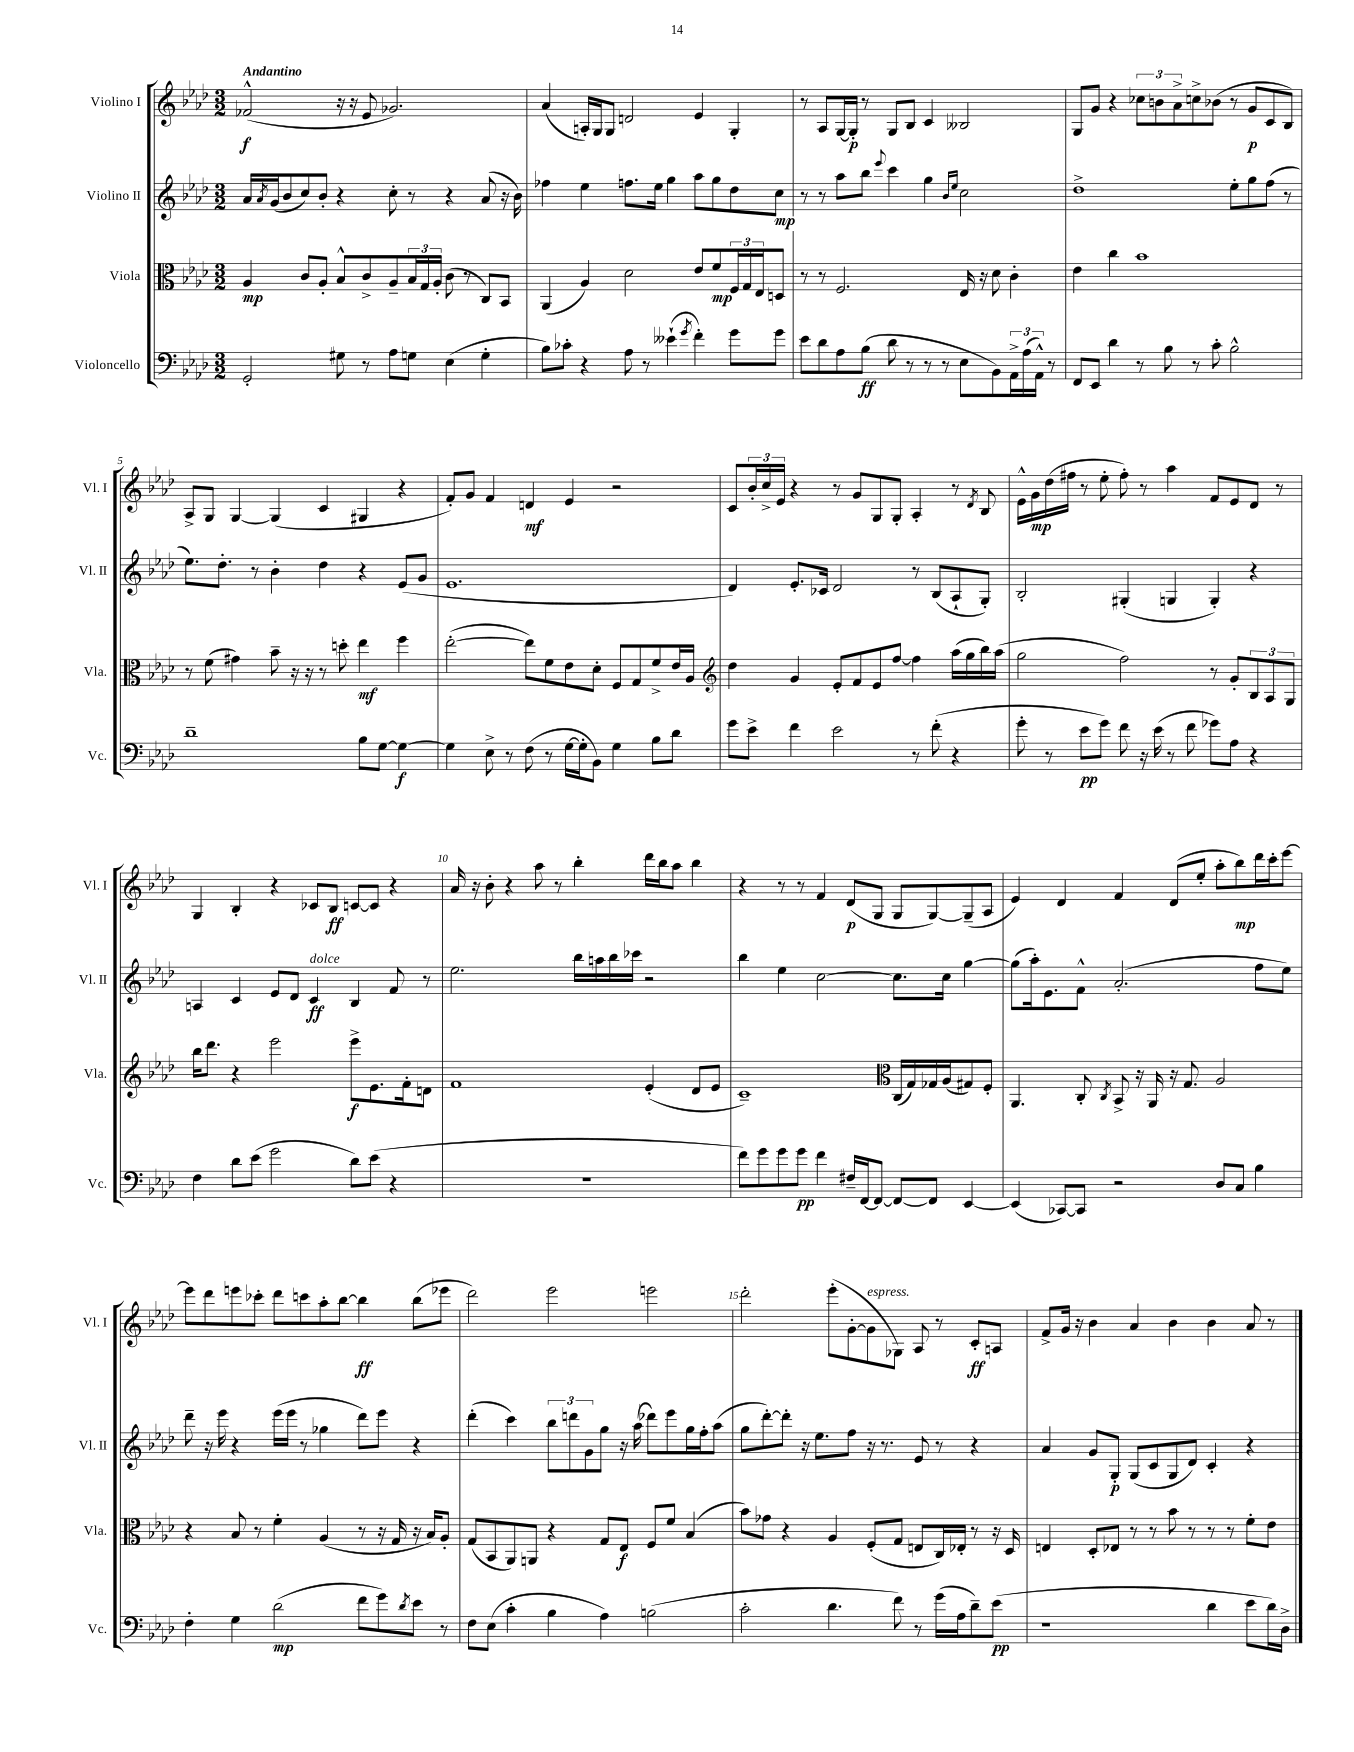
<<
\new StaffGroup <<
\new Staff = "s0" \with { instrumentName = "Violino I" shortInstrumentName = "Vl. I" } {
    \clef treble \key aes \major \numericTimeSignature \time 3/2 \tempo "Andantino"
    fes'2-^\f( r16 r16 ees'8 ges'2.) |
    aes'4( a16-.) g16 g8 d'2 ees'4 g4-. |
    r8 aes8 g16~ g16-.\p r8 g8 bes8 c'4 beses2 |
    g8 g'8 r4 \tuplet 3/2 { ces''8 b'8 aes'8-> } c''8-> bes'8( r8 g'8\p c'8 bes8) |
    aes8-> g8 g4~ g4( c'4 gis4 r4 |
    f'8-.) g'8 f'4 d'4\mf ees'4 r2 |
    c'8 \tuplet 3/2 { bes'16-. c''16-> ees'16 } r4 r8 g'8 g8 g8-. aes4-. r8 \acciaccatura { des'8 } bes8 |
    ees'16-^ g'16\mp des''16( fis''16 r8 ees''8-. fis''8-.) r8 aes''4 f'8 ees'8 des'8 r8 |
    g4 bes4-. r4 ces'8 bes8\ff c'8~ c'8 r4 |
    aes'16 r16 bes'8-. r4 aes''8 r8 bes''4-. des'''16 bes''16 aes''8 bes''4 |
    r4 r8 r8 f'4 des'8\p( g8 g8 g8~) g8--( aes8 |
    ees'4) des'4 f'4 des'8( ees''8-. aes''8-. bes''8\mp) des'''16 c'''16-. ees'''8~ |
    ees'''8 des'''8 e'''8 ces'''8-. des'''8 c'''8 aes''8-. bes''8~ bes''4\ff bes''8( ees'''8 |
    des'''2) ees'''2 e'''2 |
    des'''2-. ees'''8-.( g'8~-. g'8^\markup { \italic "espress." } ges8) aes8 r8 c'8-.\ff a8 |
    f'8-> g'16 r16 bes'4 aes'4 bes'4 bes'4 aes'8 r8 \bar "|." |
}
\new Staff = "s1" \with { instrumentName = "Violino II" shortInstrumentName = "Vl. II" } {
    \clef treble \key aes \major \numericTimeSignature \time 3/2
    aes'16 \acciaccatura { aes'8 } g'16( bes'8 c''8) bes'8-. r4 c''8-. r8 r4 aes'8( r16 bes'16) |
    fes''4 ees''4 f''8. ees''16 g''4 aes''8 g''8 des''8 c''8\mp |
    r8 r8 aes''8 bes''8 \appoggiatura { ees'''8 } c'''4 g''4 \grace { bes'16 ees''16 } c''2 |
    des''1-> ees''8-. g''8 f''8( r8 |
    ees''8.) des''8.-. r8 bes'4-. des''4 r4 ees'8( g'8 |
    ees'1. |
    des'4) ees'8.-. ces'16 des'2 r8 bes8( aes8-! g8-.) |
    bes2-. gis4-.( g4 g4-.) r4 |
    a4 c'4 ees'8 des'8 c'4\ff^\markup { \italic "dolce" } bes4 f'8 r8 |
    ees''2. bes''16 a''16 bes''16 ces'''16 r2 |
    bes''4 ees''4 c''2~ c''8. c''16 g''4~ |
    g''8( aes''16-.) ees'8. f'8-^ aes'2.-.( f''8 ees''8) |
    des'''8-- r16 ees'''16 r4 ees'''16( ees'''16 r8 ges''4 des'''8) ees'''8 r4 |
    des'''4-.( c'''4) \tuplet 3/2 { bes''8 d'''8 g'8 } g''8 r16 aes''16( des'''8) ees'''8 g''16 f''16-. aes''8( |
    g''8 des'''8~-.) des'''8-. r16 ees''8. f''8 r16 r8. ees'8 r8 r4 |
    aes'4 g'8 g8-.\p g8( c'8 g8 des'8) c'4-. r4 \bar "|." |
}
\new Staff = "s2" \with { instrumentName = "Viola" shortInstrumentName = "Vla." } {
    \clef alto \key aes \major \numericTimeSignature \time 3/2
    aes4\mp c'8 aes8-. bes8-^ c'8-> aes8-- \tuplet 3/2 { bes16 g16 aes16-. } c'8( r8 c8) bes,8 |
    aes,4( aes4) des'2 ees'8 f'8\mp \tuplet 3/2 { f16 g16 ees16 } d8 |
    r8 r8 f2. ees16 r16 des'8 c'4-. |
    ees'4 c''4 bes'1 |
    r8 f'8( gis'4) bes'8-- r16 r16 r8 d''8-. ees''4\mf f''4 |
    ees''2~-.( ees''8) f'8 ees'8 des'8-. f8 g8 f'8-> ees'16 aes16 |
    \clef treble des''4 g'4 ees'8-. f'8 ees'8 f''8~ f''4 aes''16( g''16 bes''16) aes''16( |
    g''2 f''2) r8 g'8-. \tuplet 3/2 { bes8 aes8 g8 } |
    bes''16 des'''8. r4 ees'''2 ees'''8->\f ees'8. f'16-. d'8 |
    f'1 ees'4-.( des'8 ees'8 |
    c'1--) \clef alto c16( g16) ges16 aes16( gis8) f8-. |
    aes,4. c8-. \acciaccatura { c8 } bes,8-> r16 aes,16 r16 g8. aes2 |
    r4 bes8 r8 f'4-. aes4( r8 r16 g16 r16 bes16) aes8-. |
    g8( bes,8 aes,8) a,8 r4 g8 ees8\f f8 f'8 bes4( |
    bes'8) ges'8 r4 aes4 f8-.( g8 e8 c16) ees16-. r8 r16 des16 |
    e4 des8-. ees8 r8 r8 bes'8 r8 r8 r8 f'8-. ees'8 \bar "|." |
}
\new Staff = "s3" \with { instrumentName = "Violoncello" shortInstrumentName = "Vc." } {
    \clef bass \key aes \major \numericTimeSignature \time 3/2
    g,2-. gis8 r8 aes8 g8 ees4( g4-. |
    bes8) ces'8-. r4 aes8 r8 eeses'4-!( \acciaccatura { g'8 } f'4-.) g'8 g'8 |
    ees'8 des'8 aes8 bes8\ff( des'8 r8 r8 r8 ees8 bes,8) \tuplet 3/2 { aes,16-> aes16( aes,16-^) } r8 |
    f,8 ees,8 des'4 r8 bes8 r8 c'8-. bes2-^ |
    des'1-- bes8 g8~ g4~\f |
    g4 ees8-> r8 f8( r8 g16~ g16-. bes,8) g4 bes8 des'8 |
    g'8 ees'8-> f'4 ees'2 r8 f'8-.( r4 |
    g'8-. r8 ees'8\pp g'8) f'8 r16 ees'16( r8 f'8 ges'8) aes8 r4 |
    f4 des'8 ees'8( g'2 des'8) ees'8( r4 |
    R1. |
    f'8) g'8 g'8 g'8\pp f'4 fis16-- f,16~ f,8~ f,8~ f,8 ees,4~ |
    ees,4( ces,8~) ces,8 r2 des8 c8 bes4 |
    f4-. g4 des'2\mp( f'8 g'8) \acciaccatura { des'8 } ees'8 r8 |
    f8 ees8( c'4-. bes4 aes4) b2( |
    c'2-. des'4. f'8) r8 g'16( aes16 des'8--) ees'8\pp( |
    r1 des'4 ees'8 des'16) des16-> \bar "|." |
}
>>
>>
\layout { \context { \Score \override BarNumber.break-visibility = ##(#f #t #t) barNumberVisibility = #(every-nth-bar-number-visible 5) } }
